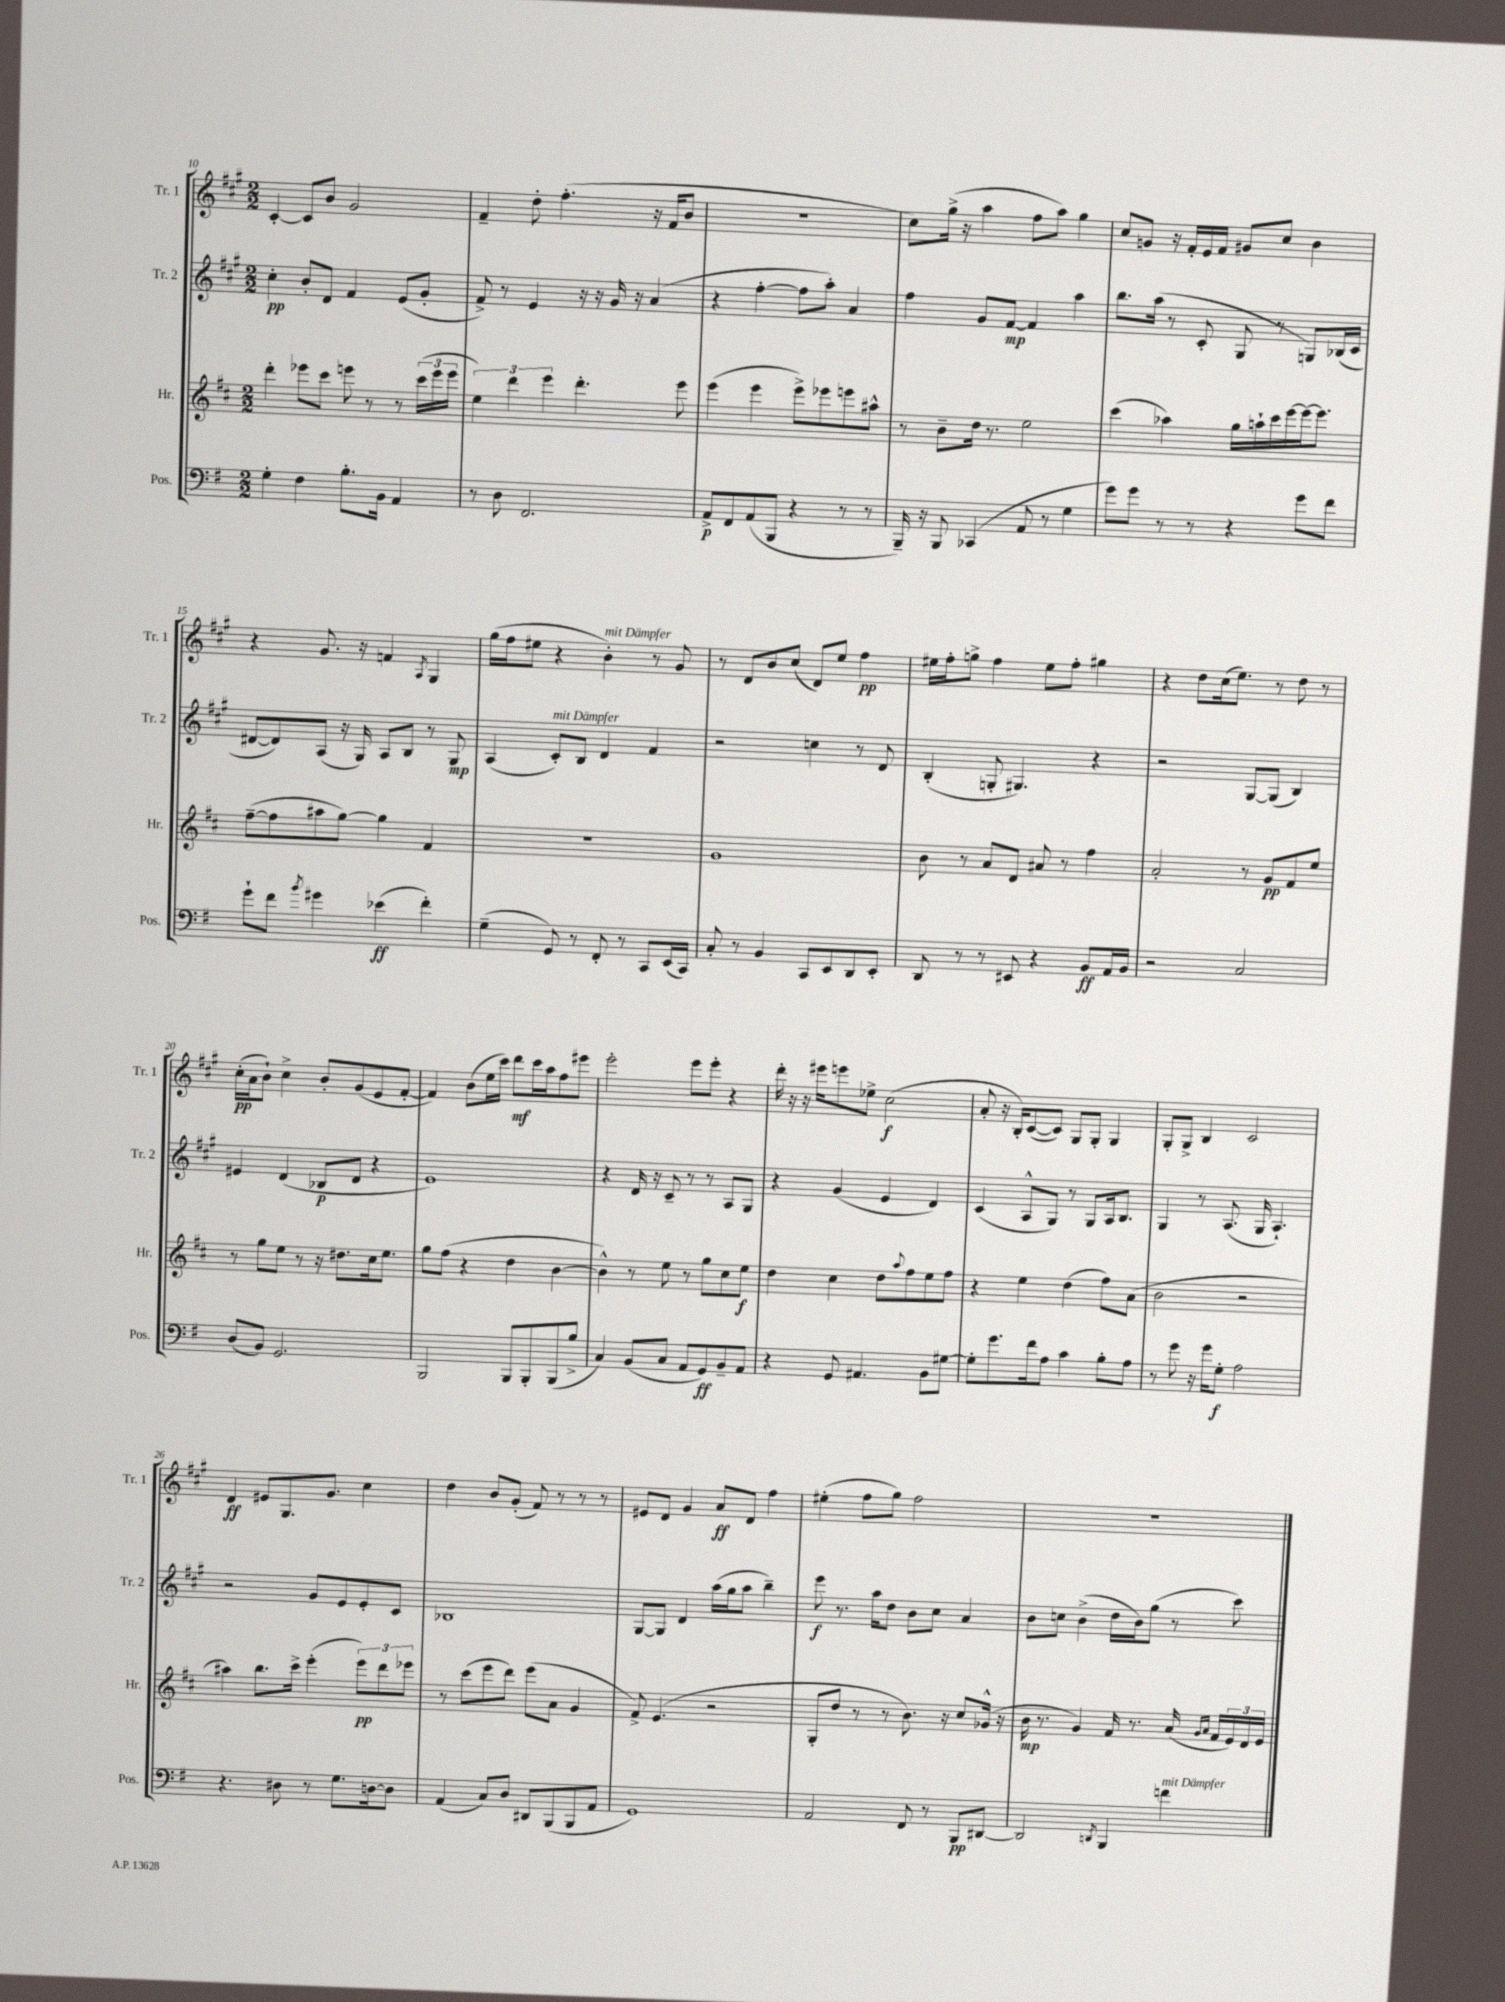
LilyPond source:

<<
\new StaffGroup <<
\new Staff = "s0" \with { instrumentName = "Tr. 1" shortInstrumentName = "Tr. 1" } {
    \clef treble \key a \major \numericTimeSignature \time 2/2
    cis'4~-. cis'8 b'8 gis'2 |
    fis'4-- d''8-. fis''4.-.( r16 fis'16 b'8 |
    r1 |
    cis''8) gis''16->( r16 a''4 fis''8 a''8) gis''4 |
    cis''8 g'8 r16 fis'16-. e'16 fis'16 gis'8 cis''8 b'4 |
    r4 gis'8. r16 f'4 \acciaccatura { a8 } gis4 |
    gis''16( fis''16 eis''8 r4 b'4-.^\markup { \italic "mit Dämpfer" }) r8 gis'8 |
    r8 d'8 b'8 cis''8( d'8) e''8 fis''4\pp |
    eis''16 fis''16-. g''8-> fis''4 eis''8 fis''8-. gis''4 |
    r4 d''8 cis''16( e''8.) r8 d''8 r8 |
    cis''16-.\pp( a'16 b'8-!) cis''4-> b'8-. gis'8( e'8 fis'8~-. |
    fis'4) b'8( e''16 cis'''16) d'''8\mf cis'''16 a''16 fis''8 eis'''8 |
    e'''2-. e'''8 e'''8-. r4 |
    d'''16-. r16 r16 eis'''16 e'''8 ees''8-> cis''2\f( |
    a'8-. r16 b16-.) cis'8~( cis'8) gis8 gis8-. gis4 |
    gis8-. gis8-> b4 cis'2 |
    d'4\ff eis'8 gis8. gis'8. cis''4 |
    d''4 b'8 gis'8-.( fis'8) r8 r8 r8 |
    eis'8 d'8 gis'4 a'8\ff d'8 fis''4 |
    eis''4-.( fis''8 gis''8) fis''2 |
    R1 \bar "|." |
}
\new Staff = "s1" \with { instrumentName = "Tr. 2" shortInstrumentName = "Tr. 2" } {
    \clef treble \key a \major \numericTimeSignature \time 2/2
    cis''4-.\pp b'8-. d'8 fis'4 e'8( gis'8-. |
    fis'8->) r8 e'4 r16 r16 gis'16 r16 a'4( |
    r4 fis''4~-. fis''8 a''8-.) a'4 |
    fis''4 gis'8 fis'8~\mp fis'4 a''4 |
    b''8. a''16( r8 cis'8-. gis8 r8 g8) bes16( cis'16 |
    dis'8~ dis'8) a8( r16 gis16) a8 b8 r8 gis8\mp |
    a4( cis'8-.^\markup { \italic "mit Dämpfer" }) b8 d'4 fis'4 |
    r2 c''4 r8 d'8 |
    b4-.( g8-. gis4.) r4 |
    r2 gis8~ gis8( b4) |
    eis'4 d'4( bes8\p d'8 r4 |
    e'1) |
    r4 d'16 r16 cis'8-- r8 r8 a8 gis8 |
    r4 gis'4( e'4 d'4) |
    cis'4( a8-^ gis8) r8 gis8 a16 b8. |
    gis4 r8 a8.( gis16 a4.-!) |
    r2 gis'8 e'8 e'8-. cis'8 |
    bes1 |
    gis8~ gis8 d'4 a''16( gis''16 a''8 b''4--) |
    e'''8\f r8. a''16 d''8 b'8 cis''8 a'4 |
    b'8 c''8 b'4->( d''16 b'16) gis''8( r8 cis'''8) \bar "|." |
}
\new Staff = "s2" \with { instrumentName = "Hr." shortInstrumentName = "Hr." } {
    \clef treble \key d \major \numericTimeSignature \time 2/2
    d'''4-. ees'''8 cis'''8 e'''8 r8 r8 \tuplet 3/2 { cis'''16( e'''16 e'''16 } |
    \tuplet 3/2 { e''4) d'''4 e'''4 } d'''4.-. e'''8 |
    e'''4( e'''4 e'''8->) ees'''8 e'''8 ais''8-^ |
    r8 b'8-- d''16 r8. e''2 |
    cis'''4( aes''4) g''16 a''16-! cis'''16 e'''16~ e'''16~ e'''8. |
    fis''8~--( fis''8 ais''8 g''8~) g''4 fis'4 |
    r1 |
    g'1 |
    b'8 r8 a'8 d'8 ais'8 r8 fis''4 |
    a'2-. r8 g'8\pp fis'8 e''8 |
    r8 g''8 e''8 r8 r16 dis''8. cis''16 e''8. |
    g''8 fis''8( r4 d''4 b'4~ |
    b'4-^) r8 e''8 r8 g''8 cis''8 e''8\f |
    d''4 cis''4 d''8 \appoggiatura { a''8 } fis''8 e''8 fis''8 |
    r4 e''4 d''4( fis''8) a'8( |
    b'2 r2 |
    ais''4) b''8. cis'''16-> e'''4-.( \tuplet 3/2 { e'''8\pp) d'''8 ees'''8 } |
    r8 cis'''8( e'''8 d'''8) e'''8( a'8 g'4 |
    fis'8->) e'4.( r2 |
    g8-. d''8 r8 r8 b'8.) r16 cis''8 ges'16-^( r16 |
    b'16\mp r8. g'4) fis'16 r8. a'16( \grace { g'16 a'16 } fis'16 \tuplet 3/2 { e'16) d'16 e'16 } \bar "|." |
}
\new Staff = "s3" \with { instrumentName = "Pos." shortInstrumentName = "Pos." } {
    \clef bass \key g \major \numericTimeSignature \time 2/2
    g4-. fis4 b8.-. b,16 a,4 |
    r8 d8 fis,2. |
    a,8->\p fis,8 a,8( b,,8 r4 r8 r8 |
    b,,16--) r16 b,,8 ces,4( a,8 r8 g4 |
    g'8) g'8 r8 r8 r4 g'8 fis'8 |
    g'8-! fis'8 \acciaccatura { b'8 } gis'4 ees'4\ff( fis'4-.) |
    g4--( g,8) r8 fis,8-. r8 c,8 e,16( c,16) |
    c8-. r8 b,4 c,8 e,8 d,8 e,8-. |
    d,8 r8 r8 eis,8 r4 b,8\ff a,16 b,16 |
    r2 c2 |
    d8( b,8) g,2. |
    b,,2 b,,8 b,,8-. b,,8( b8-> |
    c4) b,8( c8 a,8 g,8\ff) b,8-- a,8 |
    r4 g,8 ais,4. b,8 gis8~ |
    gis8-. g'8. fis'16 a8 c'4 b8-. a8 |
    r8 g'8 r16 g'16 g8-.\f a2 |
    r4. dis8 r8 g8. d16~ d8 |
    a,4( c8) d8 dis,8 b,,8( b,,8 a,8 |
    g,1) |
    a,2 fis,8 r8 b,,8\pp dis,8~ |
    dis,2 \acciaccatura { d,8 } b,,4 f'4^\markup { \italic "mit Dämpfer" } \bar "|." |
}
>>
>>
\layout { \context { \Score currentBarNumber = #10 } }
